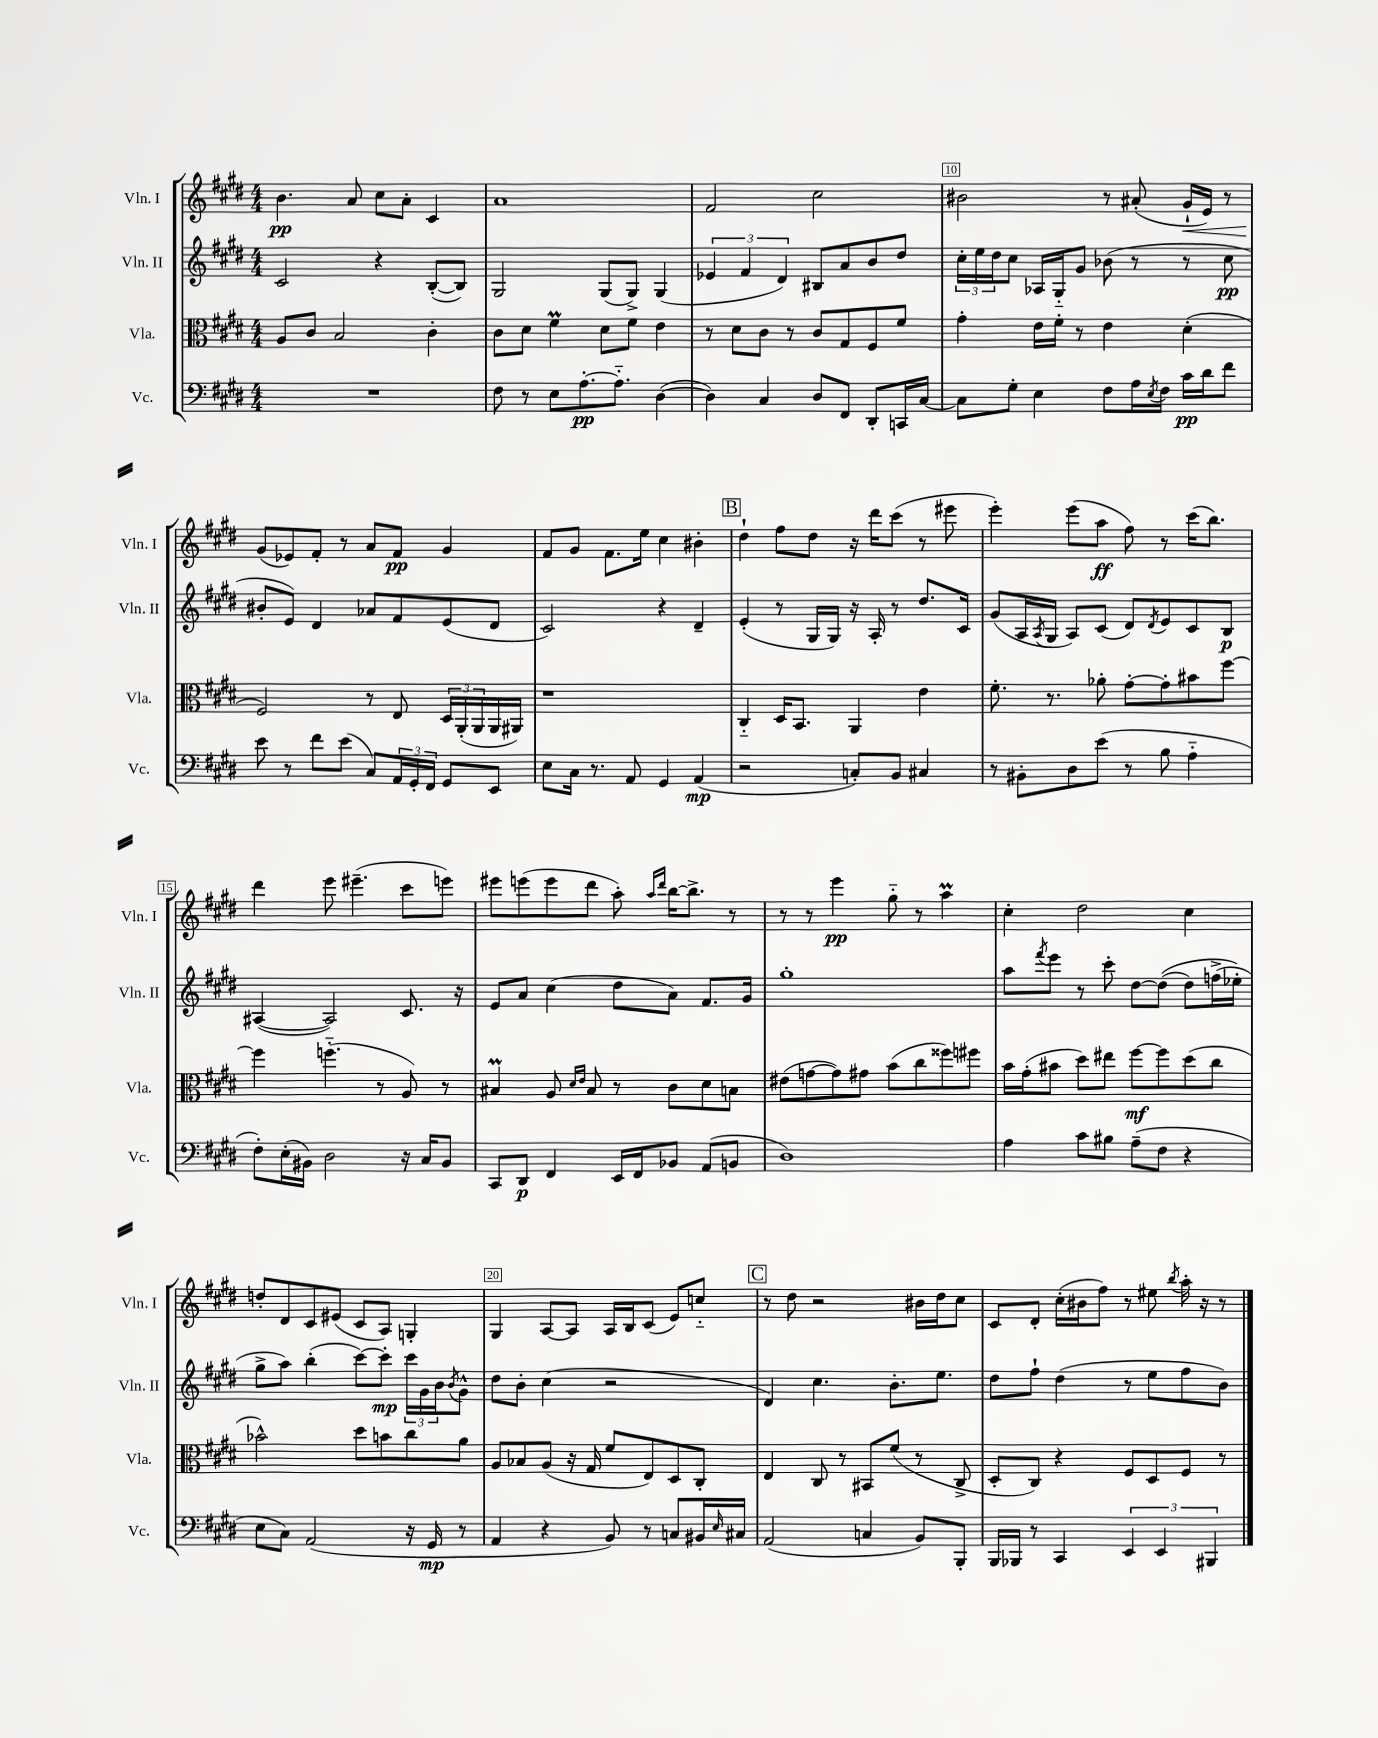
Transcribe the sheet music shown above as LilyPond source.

<<
\new StaffGroup <<
\new Staff = "s0" \with { instrumentName = "Vln. I" shortInstrumentName = "Vln. I" } {
    \clef treble \key e \major \numericTimeSignature \time 4/4
    b'4.\pp a'8 cis''8 a'8-. cis'4 |
    a'1 |
    fis'2 cis''2 |
    bis'2 r8 ais'8-.( gis'16-!\< e'16) r8 |
    gis'8\!( ees'8) fis'8-. r8 a'8 fis'8\pp gis'4 |
    fis'8 gis'8 fis'8. e''16 cis''4 bis'4-. |
    \mark \markup { \box "B" } dis''4-! fis''8 dis''8 r16 dis'''16 cis'''8( r8 eis'''8 |
    e'''4-.) e'''8( a''8\ff fis''8) r8 cis'''16( b''8.) |
    dis'''4 e'''8 eis'''4.--( cis'''8 e'''8) |
    eis'''8 e'''8( e'''8 dis'''8 a''8-.) \grace { a''16 dis'''16 } b''16~ b''8.-> r8 |
    r8 r8 e'''4\pp gis''8-_ r8 a''4\prall |
    cis''4-. dis''2 cis''4 |
    d''8-. dis'8 cis'8 eis'8( cis'8 a8) g4-. |
    gis4 a8~ a8 a16 b16 cis'8( e'8) c''8-_ |
    \mark \markup { \box "C" } r8 dis''8 r2 bis'16 dis''16 cis''8 |
    cis'8 dis'8-. cis''16-.( bis'16 fis''8) r8 eis''8 \acciaccatura { b''8 } a''16-. r16 r8 \bar "|." |
}
\new Staff = "s1" \with { instrumentName = "Vln. II" shortInstrumentName = "Vln. II" } {
    \clef treble \key e \major \numericTimeSignature \time 4/4
    cis'2 r4 b8~-.( b8) |
    gis2 gis8( gis8->) gis4( |
    \tuplet 3/2 { ees'4 fis'4 dis'4) } bis8 a'8 b'8 dis''8 |
    \tuplet 3/2 { cis''16-. e''16 dis''16 } cis''8 aes16 gis16-_ gis'8 bes'8( r8 r8 cis''8\pp |
    bis'8-. e'8) dis'4 aes'8 fis'8 e'8( dis'8 |
    cis'2) r4 dis'4-- |
    \mark \markup { \box "B" } e'4-.( r8 gis16 gis16) r16 a16-. r8 dis''8. cis'16 |
    gis'8( a16 \acciaccatura { a8 } gis16 a8) cis'8( dis'8) \acciaccatura { dis'8 } e'8 cis'8 b8\p |
    ais4~( ais2) cis'8. r16 |
    e'8 a'8 cis''4( dis''8 a'8) fis'8. gis'16 |
    gis''1-. |
    a''8 \acciaccatura { fis'''8 } e'''8 r8 cis'''8-. dis''8~ dis''8(\( dis''8) f''16->( ees''16-.\) |
    gis''8-> a''8) b''4-.( cis'''8~) cis'''8-.\mp \tuplet 3/2 { cis'''16 gis'16 b'16 } \acciaccatura { b'8 } gis'8-^ |
    dis''8 b'8-. cis''4( r2 |
    \mark \markup { \box "C" } dis'4) cis''4. b'8.-. e''8. |
    dis''8 fis''8-! dis''4( r8 e''8 fis''8 b'8) \bar "|." |
}
\new Staff = "s2" \with { instrumentName = "Vla." shortInstrumentName = "Vla." } {
    \clef alto \key e \major \numericTimeSignature \time 4/4
    a8 cis'8 b2 cis'4-. |
    cis'8 dis'8 fis'4\prall dis'8 fis'8 e'4 |
    r8 dis'8 cis'8 r8 cis'8 gis8 fis8 fis'8 |
    gis'4-. e'16 fis'16-. r8 e'4 dis'4-.( |
    fis2) r8 e8 \tuplet 3/2 { dis16 a,16-.( a,16 } a,16 ais,16) |
    r1 |
    \mark \markup { \box "B" } cis4-_ dis16 b,8. a,4 e'4 |
    fis'8.-. r8. aes'8-. gis'8~-. gis'8-. bis'8 fis''8~ |
    fis''4 f''4.-_( r8 a8) r8 |
    bis4\prall a8 \grace { dis'16 e'16 } bis8 r8 cis'8 dis'8 b8 |
    eis'8( g'8~ g'8) gis'8 b'8( cis''8 fisis''8) fis''8 |
    b'16 gis'16-.( bis'8 dis''8) eis''8 fis''8~\mf fis''8 dis''8( cis''8 |
    bes'2-^) dis''8 b'8 cis''8 a'8 |
    a8 bes8 a8( r16 gis16 fis'8 e8) dis8 cis8-. |
    \mark \markup { \box "C" } e4 cis8 r8 bis,8 fis'8( r8 cis8-> |
    dis8-. cis8) r4 fis8 dis8 fis8 r8 \bar "|." |
}
\new Staff = "s3" \with { instrumentName = "Vc." shortInstrumentName = "Vc." } {
    \clef bass \key e \major \numericTimeSignature \time 4/4
    R1 |
    fis8 r8 e8 a8.~-.\pp a8.-_ dis4~( |
    dis4) cis4 dis8 fis,8 dis,8-. c,16 cis16~ |
    cis8 gis8-. e4 fis8 a16 \acciaccatura { e8 } fis16 cis'16\pp dis'16 fis'8 |
    e'8 r8 fis'8 e'8( cis8) \tuplet 3/2 { a,16 gis,16-. fis,16 } gis,8 e,8 |
    e8 cis16 r8. a,8 gis,4 a,4\mp( |
    \mark \markup { \box "B" } r2 c8-.) b,8 cis4 |
    r8 bis,8-. dis8 e'8( r8 b8 a4-_ |
    fis8-.) e16-.( bis,16) dis2 r16 cis16 bis,8 |
    cis,8 dis,8\p fis,4 e,16 fis,16 bes,8 a,8( b,8 |
    dis1) |
    a4 cis'8 bis8 a8--( fis8 r4 |
    e8 cis8) a,2( r16 gis,16\mp r8 |
    a,4 r4 b,8) r8 c8 bis,16 \grace { e16 } cis16 |
    \mark \markup { \box "C" } a,2( c4 b,8) b,,8-. |
    b,,16 bes,,16 r8 cis,4 \tuplet 3/2 { e,4 e,4 bis,,4 } \bar "|." |
}
>>
>>
\layout { \context { \Score currentBarNumber = #7 \override BarNumber.break-visibility = ##(#f #t #t) barNumberVisibility = #(every-nth-bar-number-visible 5) \override BarNumber.stencil = #(make-stencil-boxer 0.1 0.3 ly:text-interface::print) } }
